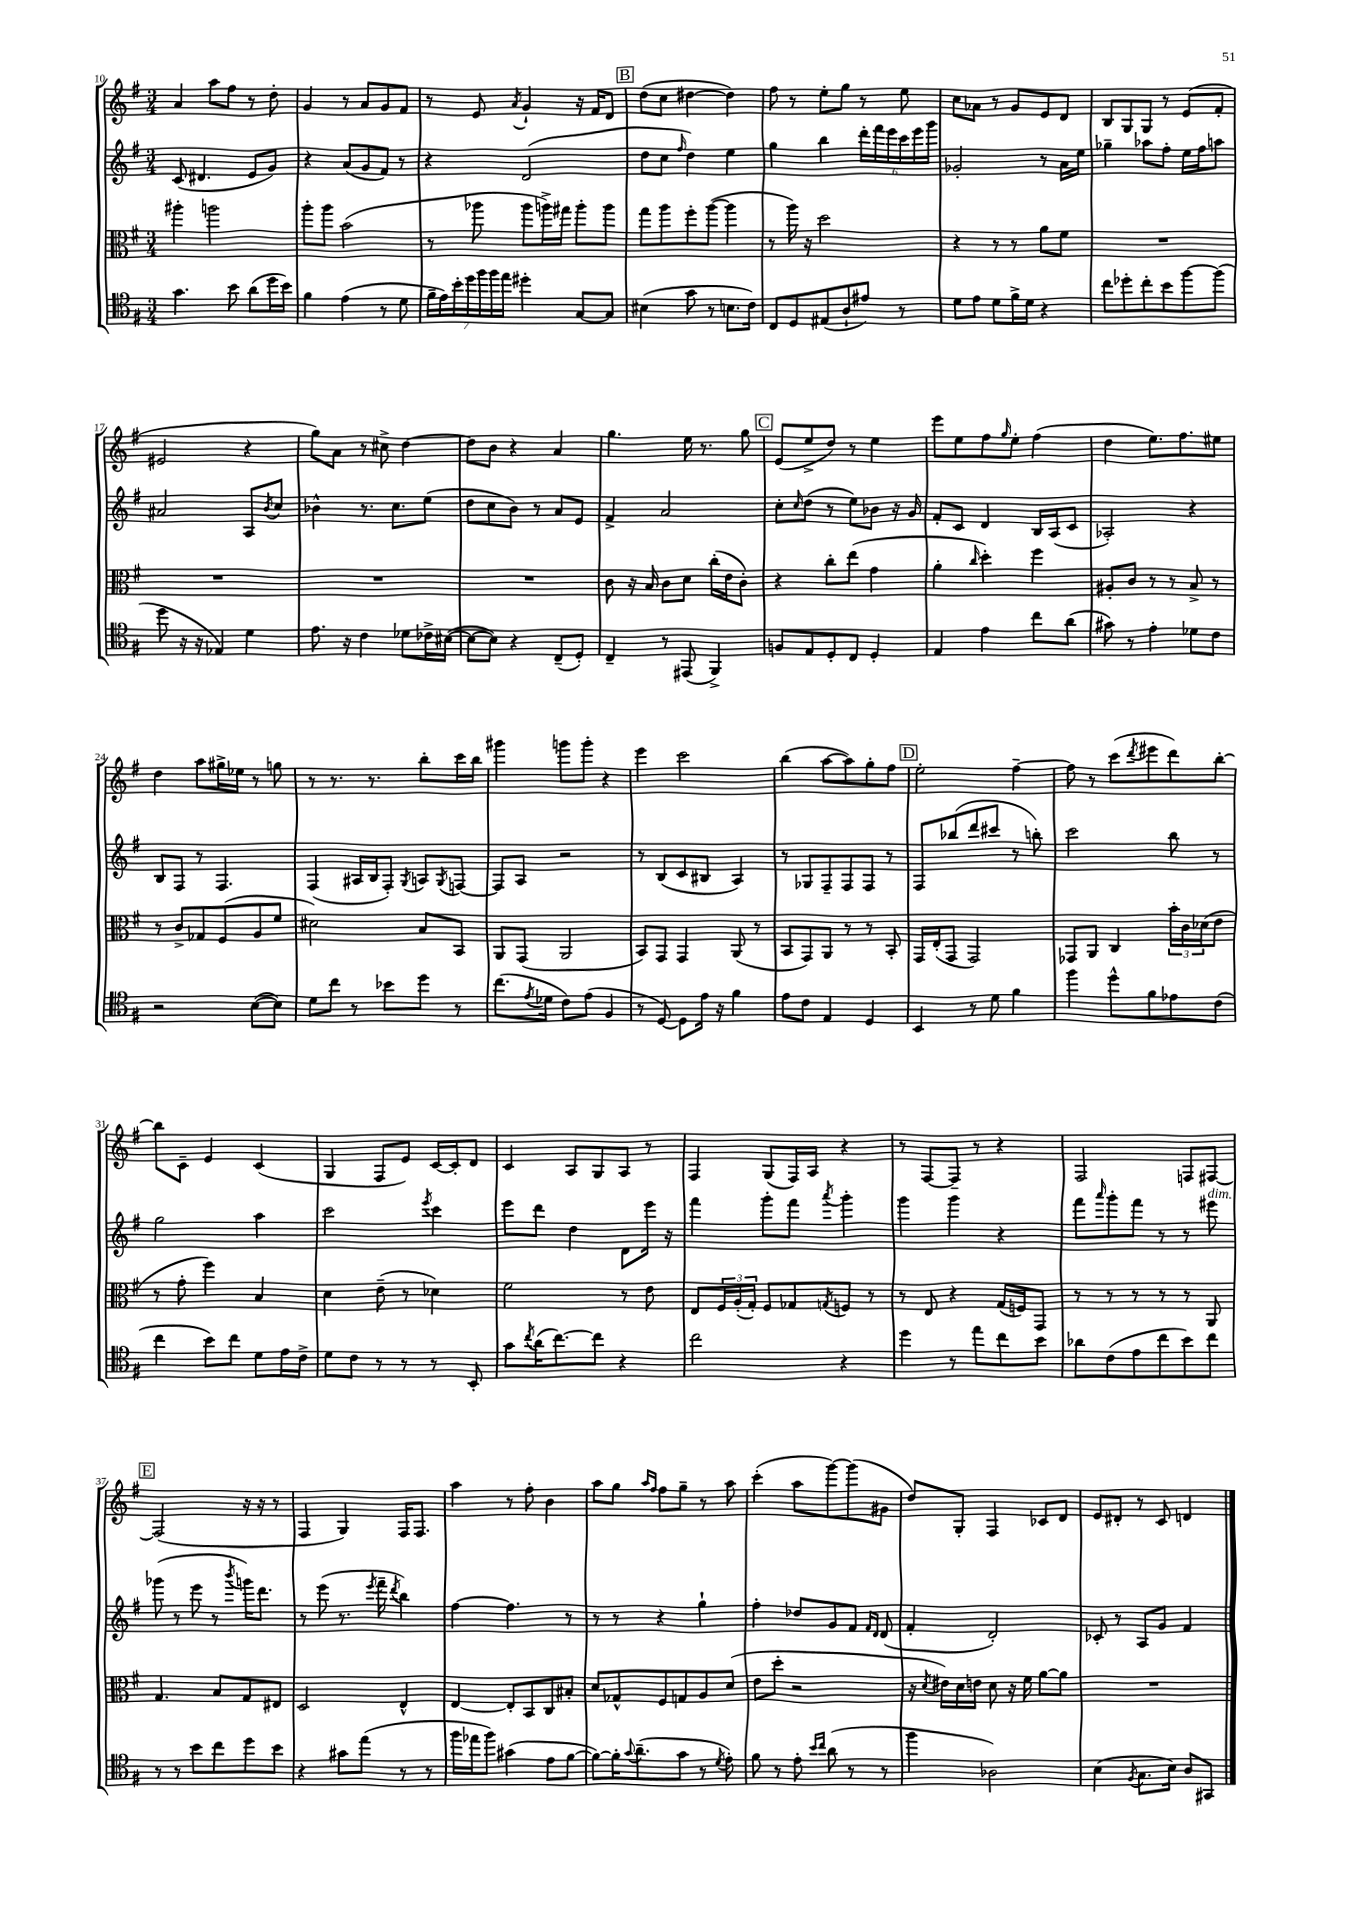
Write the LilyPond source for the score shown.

<<
\new StaffGroup <<
\new Staff = "s0" {
    \clef treble \key g \major \numericTimeSignature \time 3/4
    a'4 a''8 fis''8 r8 d''8-. |
    g'4 r8 a'8 g'8 fis'8 |
    r8 e'8 \acciaccatura { a'8 } g'4-! r16 fis'16 d'8 |
    \mark \markup { \box "B" } d''8( c''8 dis''4~ dis''4) |
    fis''8 r8 e''8-. g''8 r8 e''8 |
    c''8 aes'8 r8 g'8 e'8 d'8 |
    b8 g8 g8 r8 e'8( fis'8-. |
    eis'2 r4 |
    g''8) a'8 r8 cis''8-> d''4~ |
    d''8 b'8 r4 a'4 |
    g''4. e''16 r8. g''8 |
    \mark \markup { \box "C" } e'8( e''8-> d''8) r8 e''4 |
    e'''8 e''8 fis''8 \grace { g''16 } e''8-. fis''4( |
    d''4 e''8.) fis''8. eis''8 |
    d''4 a''8 gis''16-> ees''16 r8 g''8 |
    r8 r8. r8. b''8-. c'''16 b''16 |
    gis'''4 g'''8 g'''8-. r4 |
    e'''4 c'''2 |
    b''4( a''8~ a''8) g''8-. fis''8 |
    \mark \markup { \box "D" } e''2-. fis''4~-- |
    fis''8 r8 c'''8( \acciaccatura { d'''8 } eis'''8 d'''8) b''8~-. |
    b''8 c'8-- e'4 c'4( |
    g4 fis8 e'8) c'16~ c'16-. d'8 |
    c'4 a8 g8 a8 r8 |
    fis4 g8( fis16) a16 r4 |
    r8 fis8~ fis8-- r8 r4 |
    fis2 f8 fis8~ |
    \mark \markup { \box "E" } fis2( r16 r16 r8 |
    fis4 g4) fis16 fis8. |
    a''4 r8 fis''8-. b'4 |
    a''8 g''8 \grace { a''16 fis''16 } fis''8 g''8-- r8 a''8 |
    c'''4-.( a''8 g'''8~) g'''8( gis'8 |
    d''8) g8-. fis4 ces'8 d'8 |
    e'8 dis'8-. r8 c'8 d'4 \bar "|." |
}
\new Staff = "s1" {
    \clef treble \key g \major \numericTimeSignature \time 3/4
    c'8( dis'4. e'8 g'8) |
    r4 a'8( g'8 fis'8) r8 |
    r4 d'2( |
    \mark \markup { \box "B" } d''8 c''8 \grace { fis''16 } d''4) e''4 |
    g''4 b''4 \tuplet 6/4 { d'''16-. fis'''16 e'''16 c'''16 e'''16 g'''16 } |
    ges'2-. r8 a'16 e''16 |
    ges''4-- aes''8 fis''8-. e''16 fis''16 a''8 |
    ais'2 a8 \acciaccatura { b'8 } c''8 |
    bes'4-^ r8. c''8. e''8( |
    d''8 c''8 b'8) r8 a'8 e'8 |
    fis'4-> a'2 |
    \mark \markup { \box "C" } c''8-. \grace { c''16 } d''8( r8 e''8) bes'8 r16 g'16 |
    fis'8-. c'8 d'4 b16 a16( c'8 |
    aes2-.) r4 |
    b8 fis8 r8 fis4. |
    fis4( ais16 b16 fis8-.) \acciaccatura { g8 } a8 \acciaccatura { g8 } f8~ |
    f8 a8 r2 |
    r8 b8( c'8 bis8 a4) |
    r8 ges8 fis8-- fis8 fis8 r8 |
    \mark \markup { \box "D" } fis8 bes''8( d'''8 cis'''8 r8 b''8-.) |
    c'''2 b''8 r8 |
    g''2 a''4 |
    c'''2 \acciaccatura { e'''8 } c'''4 |
    e'''8 d'''8 d''4 d'8 e'''16 r16 |
    fis'''4 g'''8-. fis'''8 \acciaccatura { a'''8 } g'''4-. |
    g'''4 g'''4 r4 |
    fis'''8 \grace { a'''16 } g'''8-. fis'''8 r8 r8 eis'''8^\markup { \italic "dim." } |
    \mark \markup { \box "E" } ges'''8( r8 e'''8 r8 \acciaccatura { b'''8 } g'''16) d'''8. |
    r8 e'''8( r8. \acciaccatura { e'''8 } fis'''16-- \acciaccatura { d'''8 } b''4) |
    fis''4~ fis''4. r8 |
    r8 r8 r4 g''4-! |
    fis''4-. des''8 g'8 fis'8 \grace { fis'16 d'16 } d'8( |
    fis'4-. d'2-.) |
    ces'8-. r8 a8 g'8 fis'4 \bar "|." |
}
\new Staff = "s2" {
    \clef alto \key g \major \numericTimeSignature \time 3/4
    ais''4-. a''2 |
    a''8-. a''8 b'2( |
    r8 aes''8 aes''8 a''16->) gis''16 a''8-. a''8 |
    \mark \markup { \box "B" } g''8 a''8 fis''8-. a''8~( a''4 |
    r8 a''16) r16 d''2 |
    r4 r8 r8 a'8 fis'8 |
    R2. |
    R2. |
    R2. |
    R2. |
    c'8 r16 b16 c'8 d'8 c''16-.( e'16 c'8-.) |
    \mark \markup { \box "C" } r4 c''8-. e''8( g'4 |
    a'4-. \grace { c''16 } d''4-.) fis''4 |
    ais8-. c'8 r8 r8 b8-> r8 |
    r8 c'8-> ges8 fis8( a8 fis'8 |
    dis'2) b8 b,8 |
    a,8 g,8( a,2 |
    b,8) g,8 g,4 a,8( r8 |
    b,8 g,8) a,8 r8 r8 b,8-. |
    \mark \markup { \box "D" } g,16 e16-.( g,8 g,2) |
    ges,8 a,8 c4 \tuplet 3/2 { b'16-. c'16 des'16( } e'8 |
    r8 g'8-. fis''4) b4 |
    d'4 e'8--( r8 des'4) |
    fis'2 r8 e'8 |
    e8 \tuplet 3/2 { fis16 a16-.( g16-.) } fis8 ges8 \acciaccatura { g8 } f8 r8 |
    r8 e8 r4 g16( f16) g,8 |
    r8 r8 r8 r8 r8 a,8 |
    \mark \markup { \box "E" } g4. b8 g8 eis8 |
    d2 e4-^ |
    e4~ e8-. b,8 c8 bis8-. |
    d'8 ges8-^ fis8 g8 a8 d'8( |
    e'8 d''8-. r2 |
    r16 \acciaccatura { d'8 } eis'16) d'16 e'16 d'8 r16 fis'16 a'8~ a'8 |
    R2. \bar "|." |
}
\new Staff = "s3" {
    \clef tenor \key g \major \numericTimeSignature \time 3/4
    g'4. b'8 a'8( d''16 b'16) |
    fis'4 e'4( r8 d'8 |
    \tuplet 7/4 { fis'16-- e'16) b'16-. d''16 fis''16 fis''16 e''16 } dis''4-. g8~ g8 |
    \mark \markup { \box "B" } bis4( g'8 r8 b8. c'16) |
    c8 d8 eis8( a8-! eis'8) r8 |
    d'8 e'8 d'8 fis'16-> d'16 r4 |
    c''8 des''8-. c''8-. b'8 fis''8~ fis''8( |
    d''8 r16 r16 ees4) d'4 |
    e'8. r16 c'4 des'8 ces'16-> bis16~( |
    bis8~ bis8) r4 c8--( d8-.) |
    c4-- r8 eis,8( fis,4->) |
    \mark \markup { \box "C" } f8 e8 d8-. c8 d4-. |
    e4 e'4 c''8 a'8( |
    gis'8) r8 e'4-. des'8 c'8 |
    r2 b8~( b8) |
    d'8 c''8 r8 bes'8 d''8 r8 |
    c''8.( \acciaccatura { e'8 } des'16 c'8) e'8( fis4 |
    r8 d8~) d8 e'16 r16 fis'4 |
    e'8 c'8 e4 d4 |
    \mark \markup { \box "D" } b,4 r8 d'8 fis'4 |
    fis''4 d''8-^ fis'8 ees'8 c'8( |
    c''4 b'8) c''8 d'8 e'16 c'16-> |
    d'8 c'8 r8 r8 r8 b,8-. |
    g'8 \acciaccatura { c''8 } a'16( c''8.~) c''8 r4 |
    c''2 r4 |
    d''4 r8 e''8 c''8 b'8 |
    aes'8 c'8( e'8 c''8 b'8) c''8 |
    \mark \markup { \box "E" } r8 r8 b'8 c''8 d''8 b'8 |
    r4 gis'8 e''8( r8 r8 |
    fis''16 ees''16 fis''8) gis'4( e'8 fis'8~ |
    fis'8~) fis'16-. \appoggiatura { g'8 } a'8.--( g'8 r8 \acciaccatura { d'8 } e'8-.) |
    fis'8 r8 e'8-. \grace { b'16 c''16 } a'8( r8 r8 |
    fis''4 aes2) |
    b4( \acciaccatura { fis8 } g8. b16) a8 gis,8 \bar "|." |
}
>>
>>
\layout { \context { \Score currentBarNumber = #10 } }
